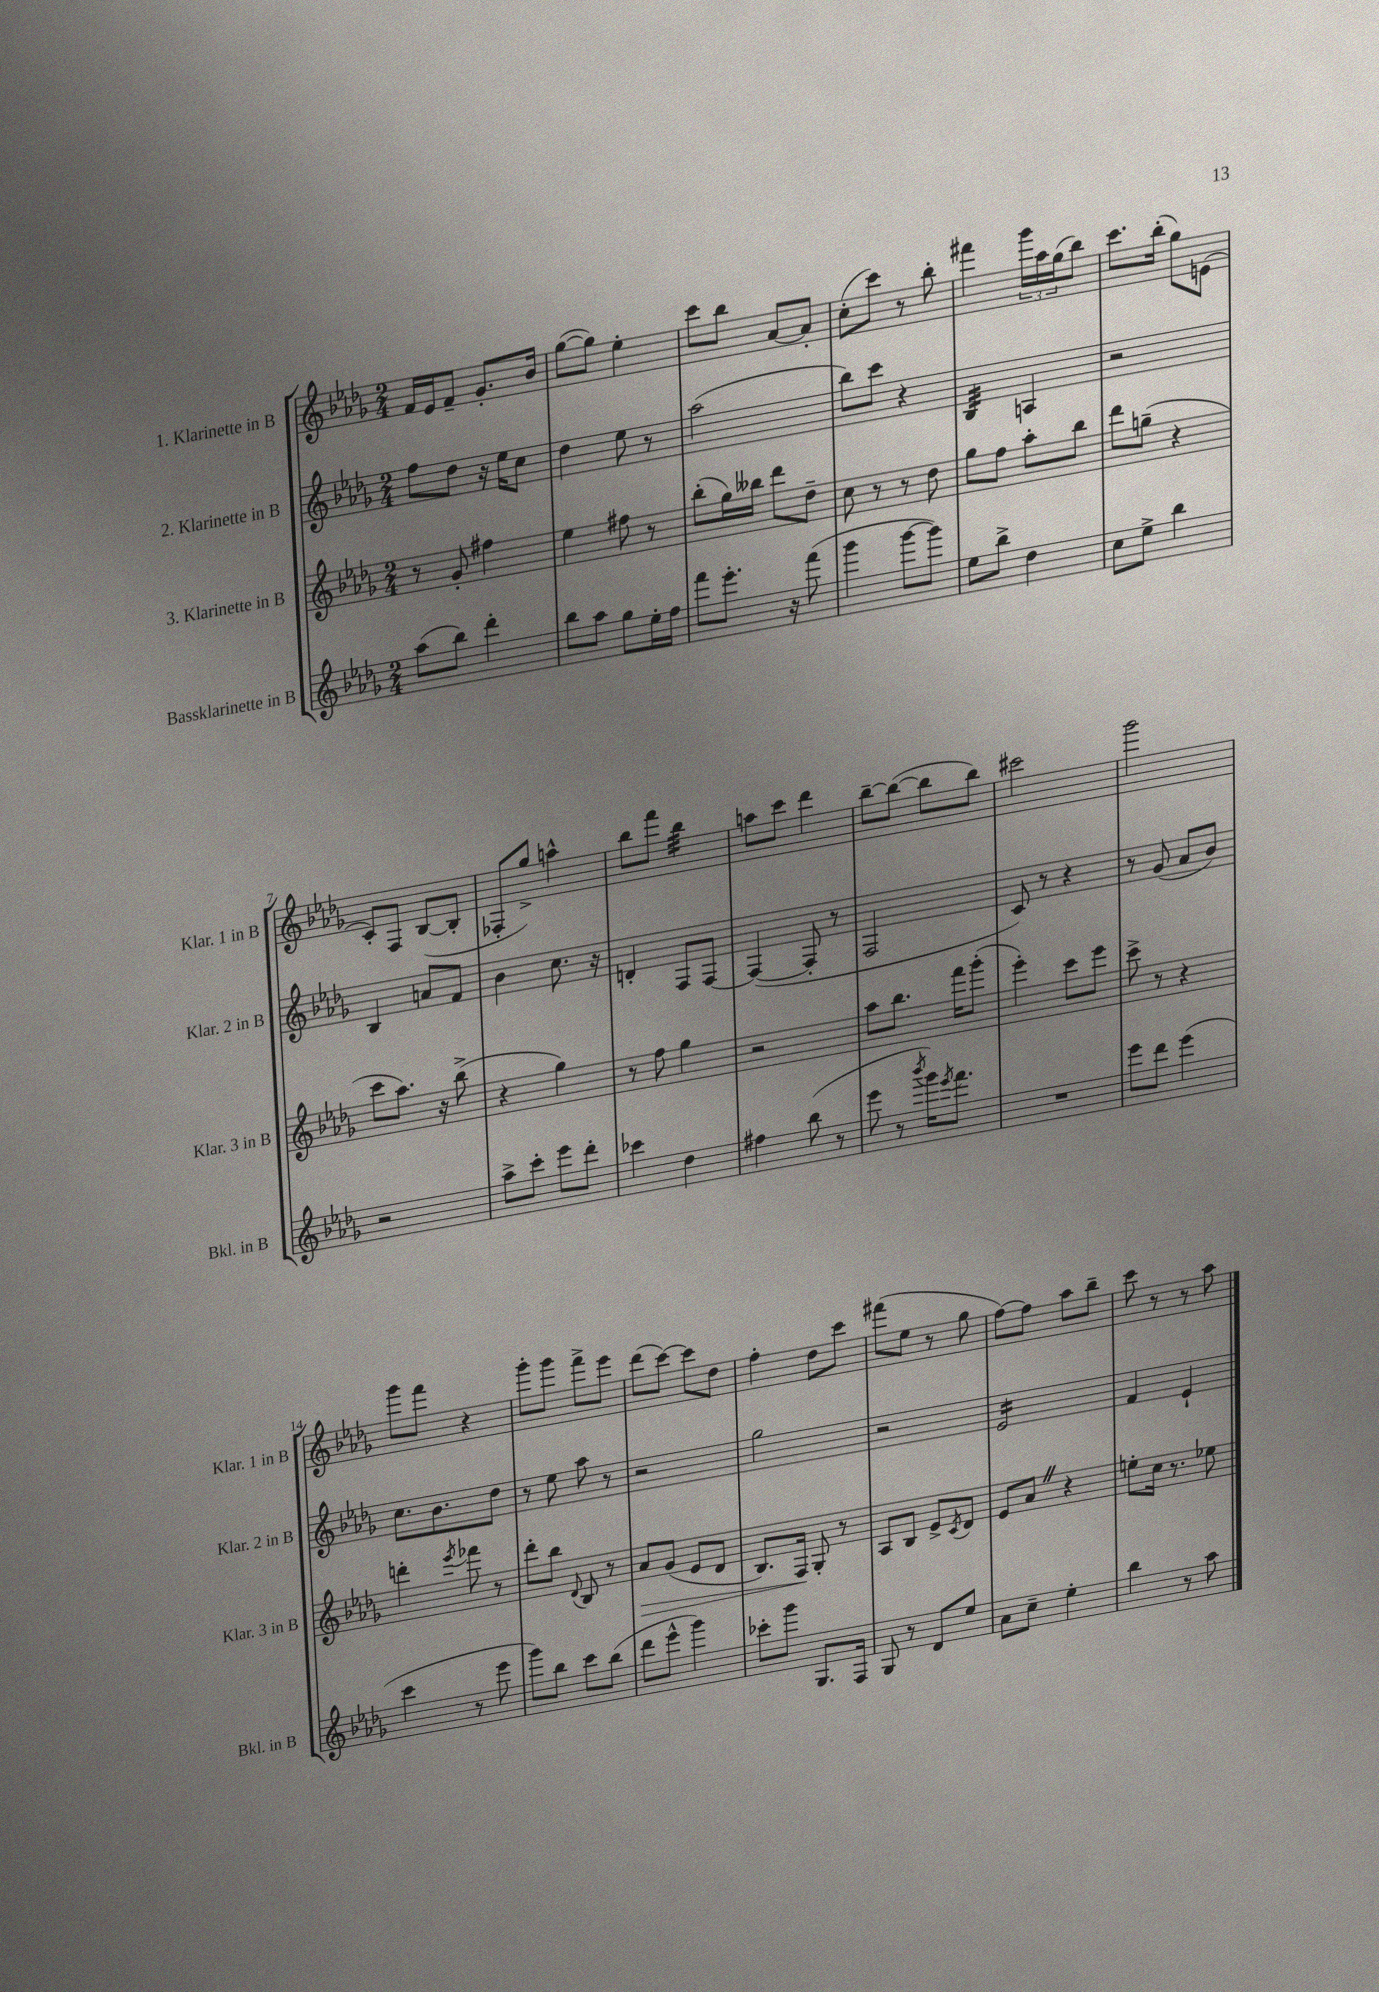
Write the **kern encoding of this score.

**kern	**kern	**kern	**kern
*staff4	*staff3	*staff2	*staff1
*clefG2	*clefG2	*clefG2	*clefG2
*k[b-e-a-d-g-]	*k[b-e-a-d-g-]	*k[b-e-a-d-g-]	*k[b-e-a-d-g-]
*M2/4	*M2/4	*M2/4	*M2/4
(8aa-\L	8r	8ff\L	16f/LL
.	.	.	16e-/J
8bb-\J)	8g-'/	8dd-\J	8f~/J
4ddd-'\	4ff#\	16r	8.g-'/L
.	.	16ee-\LK	.
.	.	8cc\J	.
.	.	.	16b-/Jk
=	=	=	=
8bb-\L	4ee-\	4dd-\	([8gg-\L
8aa-\J	.	.	8gg-\]J)
8gg-\L	8ff#\	8ee-\	4ee-'\
16ee-'\L	8r	8r	.
16ff\JJ	.	.	.
=	=	=	=
8fff\L	(8bb-'\L	(2aa-\	8ccc\L
8.eee-'\J	16gg-\L)	.	8bb-\J
.	16bb--\JJ	.	.
.	8ddd-\L	.	[8a-/L
16r	.	.	.
(8fff\	8dd-~\J	.	8a-'/]J
=	=	=	=
4ggg-\	8cc\	8bb-\L)	(8cc'\L
.	8r	8ccc\J	8ccc\J)
[8ggg-\L	8r	4r	8r
8ggg-\]J)	8dd-\	.	8bb-'\
=	=	=	=
8ee-\L	8gg-\L	4B-/	4fff#\
8bb-^\J	8ff\J	.	.
4dd-\	8aa-'\L	4A/	24ggg-\LL
.	.	.	24aa-\
.	.	.	(24gg-\J
.	8bb-\J	.	8bb-\J)
=	=	=	=
8cc\L	8ddd-\L	2r	8.ccc\L
8ee-^\J	(8gg~\J	.	.
.	.	.	(16bb-'\Jk
4bb-\	4r	.	8gg-\L)
.	.	.	(8e\J
=	=	=	=
2r	8ccc\L	4B-/	8c'/L)
.	8.aa-\J)	.	8F/J
.	.	8a/L	([8B-/L
.	16r	.	.
.	(8bb-^\	8f/J	8B-'/]J
=	=	=	=
8aa-^\L	4r	4b-\	8F-'/L
8ccc'\J	.	.	8gg-^/J)
8eee-\L	4gg-\)	8.cc\	4aa^^\
8ddd-'\J	.	.	.
.	.	16r	.
=	=	=	=
4ccc-\	8r	4d'/	8bb-\L
.	8ff\	.	8fff\J
4dd-\	4gg-\	8F/L	4bb-\
.	.	[8F/J	.
=	=	=	=
4ff#\	2r	(4F/_	8aa\L
.	.	.	8ccc\J
(8bb-\	.	8F'/]	4ddd-\
8r	.	8r	.
=	=	=	=
8eee-\	8aa-\L	2F/	[8bb-~\L
8r	8.bb-\J	.	(8bb-\_J
8qbbb-/	.	.	.
16ggg-\LK)	.	.	8bb-\]L
8qeee-/	.	.	.
8.fff\J	16fff\LK	.	.
.	(8ggg-'\J	.	8bb-\J)
=	=	=	=
2r	4eee-'\)	8c/)	2ccc#\
.	.	8r	.
.	8ccc\L	4r	.
.	8eee-\J	.	.
=	=	=	=
8eee-\L	8ccc^\	8r	2ggg-\
8ddd-\J	8r	(8g-/	.
(4eee-\	4r	8a-/L	.
.	.	8b-/J)	.
=	=	=	=
4ccc\	4ddd'\	8.cc\L	8ggg-\L
.	.	.	8fff\J
.	.	8.b-\	.
.	8qeee-/	.	.
8r	8fff-\	.	4r
8eee-\	8r	8dd-\J	.
=	=	=	=
8ggg-\L)	8ddd-'\L	8r	8ggg-'\L
8bb-\J	8bb-\J	8ee-\	8ggg-\J
.	8qqd-/	.	.
8ccc\L	8B-/	8aa-\	8fff^\L
(8bb-\J	8r	8r	8eee-\J
=	=	=	=
8ddd-\L	8a-/L	2r	(8ddd-\L
8eee-^^\J	(8g-/J	.	[8ccc\J)
4ggg-\)	8e-/L	.	8ccc\]L
.	8d-/J	.	8dd-\J
=	=	=	=
8ccc-'\L	8.B-/L)	2gg-\	4ff'\
8ggg-\J	.	.	.
.	16F/Jk	.	.
8.G-/L	8G-'/	.	8dd-\L
.	8r	.	8ccc\J
16F/Jk	.	.	.
=	=	=	=
8G-/	8A-/L	2r	(8fff#\L
8r	8B-/J	.	8ee-\J
8d-/L	8e-^/L	.	8r
.	8qc/	.	.
8ee-/J	8d-/J	.	8gg-\
=	=	=	=
8a-\L	8e-/L	2e-/	[8ff\L)
8cc~\J	8a-/J	.	8ff\]J
4ee-'\	4r	.	8aa-\L
.	.	.	8bb-~\J
=	=	=	=
4bb-\	8ee'\L	4f/	8ccc\
.	16cc\Jk	.	8r
.	8.r	.	.
8r	.	4e-`/	8r
8aa-\	8ee-\	.	8aa-\
==	==	==	==
*-	*-	*-	*-
